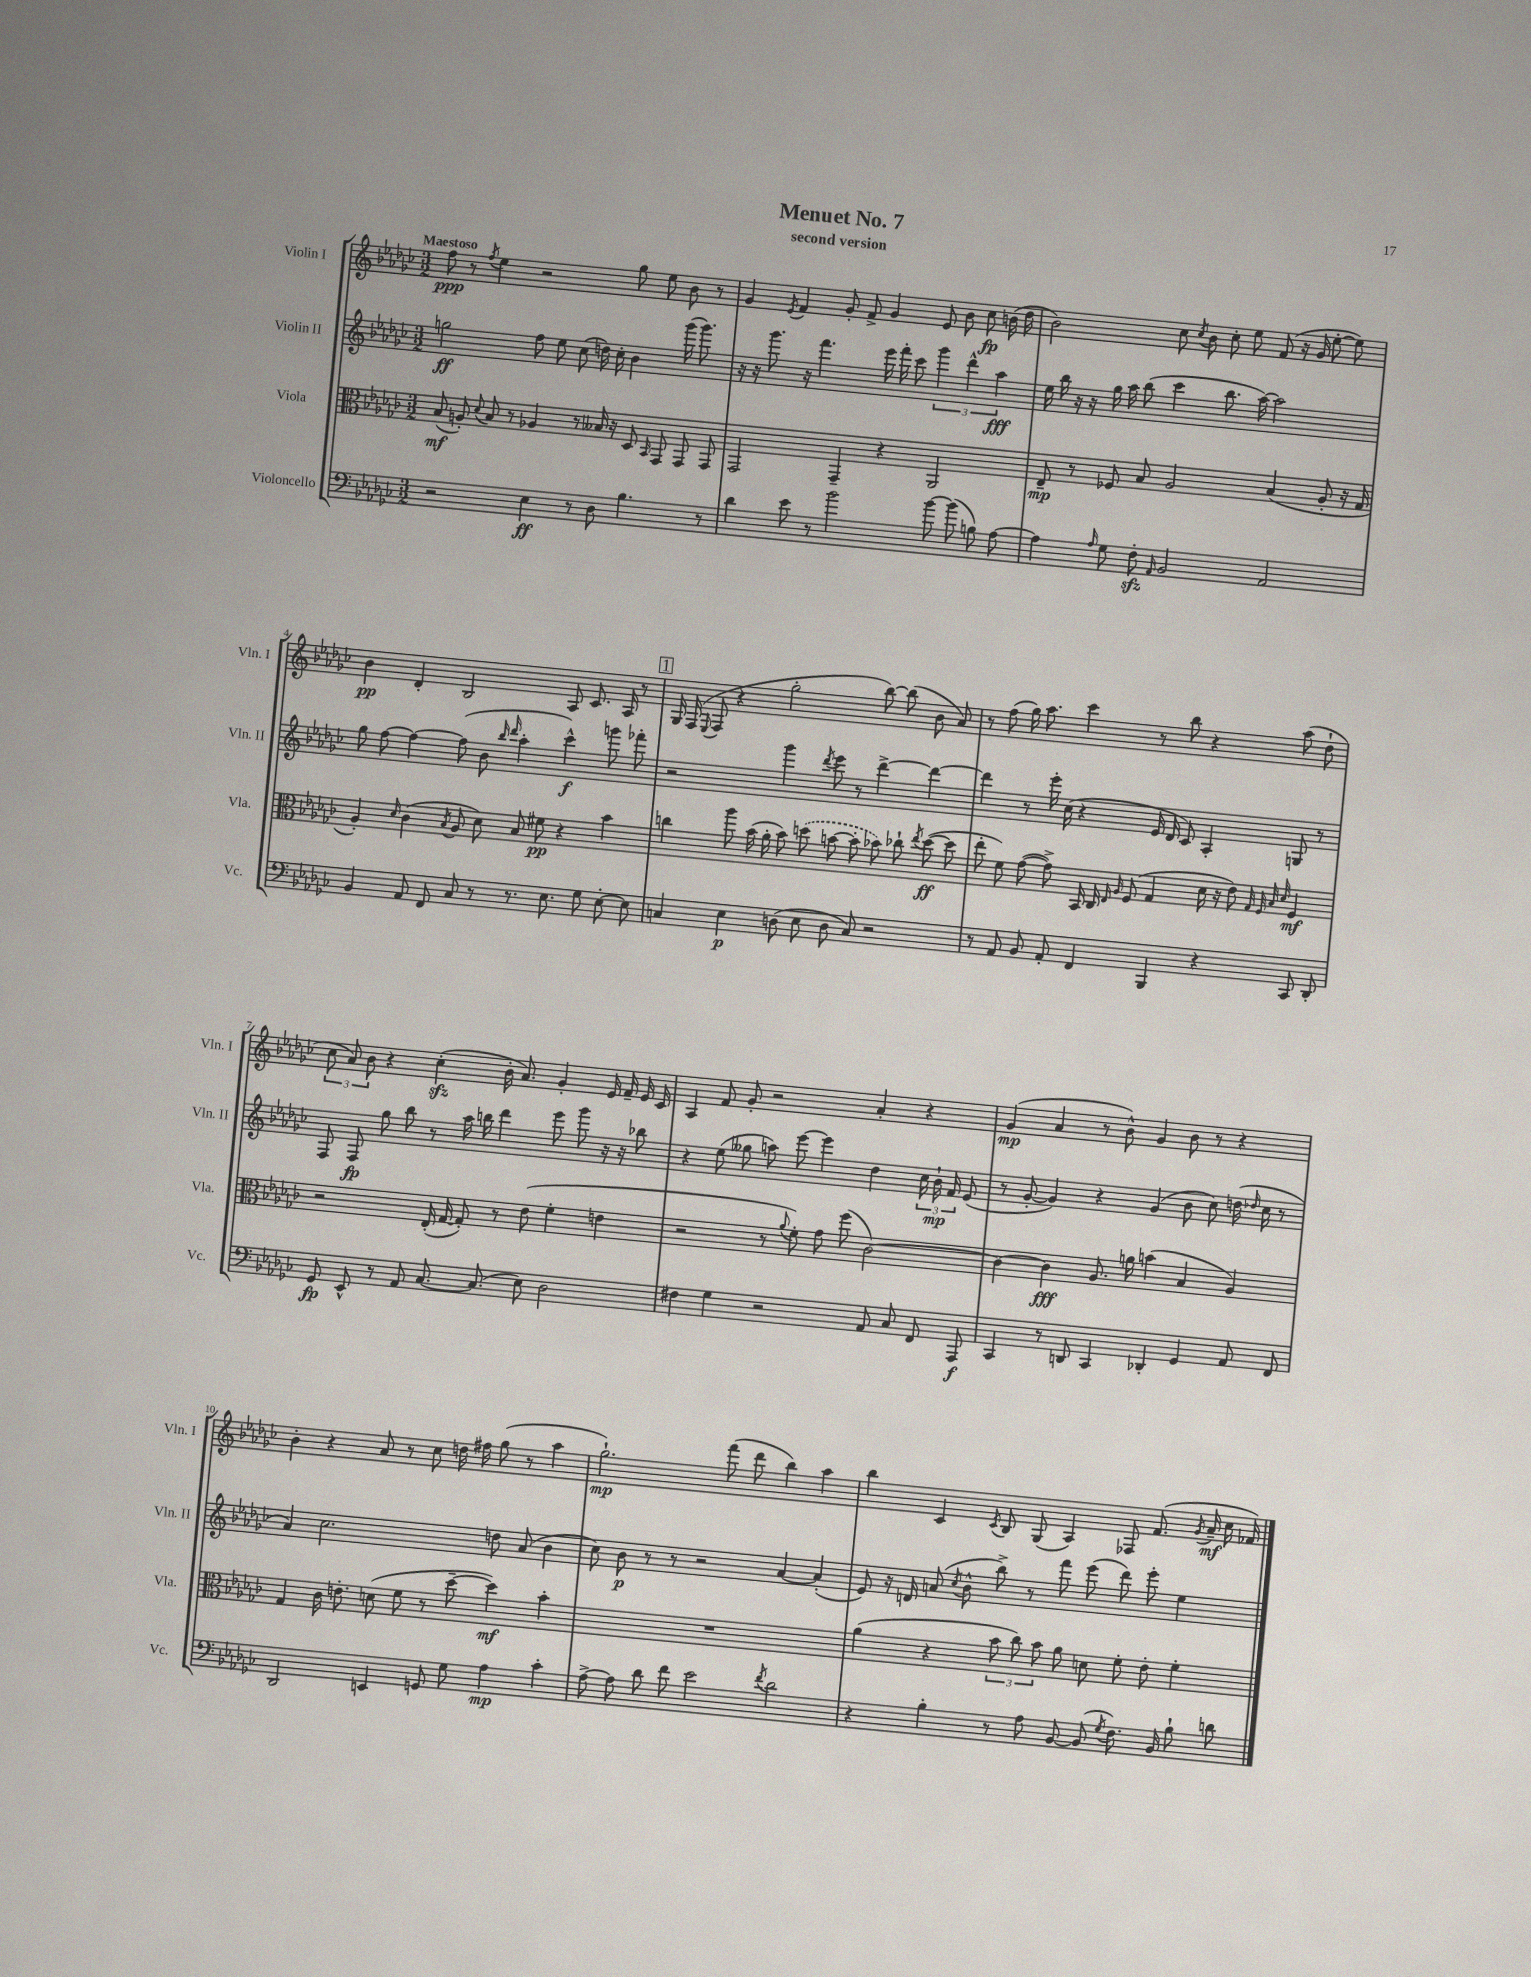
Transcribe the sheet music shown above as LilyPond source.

\header { title = "Menuet No. 7" subtitle = "second version" }
<<
\new StaffGroup <<
\new Staff = "s0" \with { instrumentName = "Violin I" shortInstrumentName = "Vln. I" } {
    \clef treble \key ges \major \numericTimeSignature \time 3/2 \tempo "Maestoso"
    \autoBeamOff f''8\ppp r8 \acciaccatura { f''8 } ees''4 r2 ges''8 ees''8 bes'8 r8 |
    ges'4 \acciaccatura { ees'8 } f'4 ges'8-. f'8-> ges'4 ees'8 bes'8 ces''8\fp b'16( des''16 |
    bes'2) ces''8 \acciaccatura { ces''8 } bes'8 ces''8-. ees''8 f'8( r16 ges'16 ees''8~-. ees''8) |
    bes'4\pp des'4-. bes2 aes8 ces'8. aes16 r8 |
    \mark \markup { \box "1" } ges16 f16( \appoggiatura { ees8 } f8 r4 ges''2-. bes''8~) bes''8( bes'8 aes'8) |
    r8 f''8( ges''16) aes''8. ces'''4 r8 bes''8 r4 aes''8( des''8-! |
    \tuplet 3/2 { ces''8 aes'8) bes'8 } r4 ces''4-.\sfz( bes'16-. aes'8.) ges'4-. ees'16 f'16-- ees'16 ces'16 |
    aes4 f'8 ges'8-. r2 aes'4-. r4 |
    ges'4\mp( aes'4 r8 bes'8-^) ges'4 bes'8 r8 r4 |
    bes'4-. r4 aes'8 r8 ces''8 d''16 fis''16 ges''8( r8 aes''4 |
    ges''2.-!\mp) f'''8( des'''8 bes''4) aes''4 |
    bes''4 ces'4 \acciaccatura { ces'8 } bes8 ges8( aes4) fes8 f'8.( \acciaccatura { ges'8 } aes'16--\mf ces''16 fes'16) \bar "|." |
}
\new Staff = "s1" \with { instrumentName = "Violin II" shortInstrumentName = "Vln. II" } {
    \clef treble \key ges \major \numericTimeSignature \time 3/2
    \autoBeamOff g''2\ff f''8 ees''8 ces''8( d''16) ces''16-. bes'4 ges'''16( ges'''8.) |
    r16 r16 ges'''8. r16 f'''4. ees'''16 f'''16-. ces'''8 \tuplet 3/2 { ges'''4 des'''4-^ aes''4\fff } |
    ees''16 bes''16 r16 r16 ges''16 aes''16 bes''8( ces'''4 bes''8. aes''16~) aes''2 |
    ges''8 f''8~ f''4~ f''8( bes'8 \grace { bes''16 des'''16 } aes''4-. ces'''4-^\f) g'''8 fes'''8-. |
    \mark \markup { \box "1" } r2 ges'''4 \acciaccatura { des'''8 } ees'''8 r8 des'''4~-> des'''4~ |
    des'''4 r8 ees'''16-. ces''16( r4 ees'16 des'16 ces'8) aes4-. g8 r8 |
    f8 f8\fp ges''8 bes''8 r8 aes''16 b''16 des'''4 ees'''8 ges'''8 r16 r16 bes''8 |
    r4 ees''8( geses''8 a''8) ees'''8~ ees'''4 des''4 \tuplet 3/2 { ces''16 bes'16-!\mp f'16 } ees'8( |
    r8 ges'8~-. ges'4) r4 ges'4( bes'8 ces''8) d''16( \grace { des''16 } ces''16 r8 |
    aes'4) ces''2. d''8 aes'8( bes'4 |
    ces''8) bes'8\p r8 r8 r2 aes'4~ aes'4-.( |
    ees'8) r16 d'16 a'8( \acciaccatura { ces''8 } bes'8-^ bes''8->) r8 f'''8 ees'''8( des'''8) ees'''8-. ees''4 \bar "|." |
}
\new Staff = "s2" \with { instrumentName = "Viola" shortInstrumentName = "Vla." } {
    \clef alto \key ges \major \numericTimeSignature \time 3/2
    \autoBeamOff bes8\mf( a8-.) \appoggiatura { des'8 } bes8 r8 aes4 r8 beses16 r16 des8 \grace { bes,16 } ges,8 ges,8 ges,8 |
    ges,2 ges,4-- r4 aes,2 |
    ees8--\mp r8 fes8 bes8 aes2 bes4( aes8-. r16 ges16 |
    aes4-.) \grace { des'16 } ces'4( \acciaccatura { bes8 } aes8 des'8) bes8 fis'8\pp r4 bes'4 |
    \mark \markup { \box "1" } c''4 aes''8 bes'16( aes'16-. bes'8) \once \slurDashed d''8( b'8~ b'8-. bes'8) ces''8-! \acciaccatura { ees''8 } d''8~\ff( d''8 |
    ees''8-. f'8) ges'8~( ges'8->) bes,16 ces16 \grace { ees16 aes16 } f8( ges4 des'16 r16 ees'8) \grace { ges32 f32 bes32 des'32 } f4\mf |
    r2 ees16-.( ges16~ ges8-.) r8 ees'8( f'4-. e'4 |
    r2 r8 \appoggiatura { aes'8 } f'8-.) ges'8 f''8( ces'2~) |
    ces'4~ ces'4\fff aes8. a'16 b'4( bes4 aes4) |
    ges4 ces'16 e'8.-. d'8( f'8 r8 des''8~-- des''4\mf) bes'4-. |
    R1. |
    aes'4( r4 \tuplet 3/2 { bes'8 ces''8) bes'8 } aes'8 d'8 f'8-. ees'8-. f'4-. \bar "|." |
}
\new Staff = "s3" \with { instrumentName = "Violoncello" shortInstrumentName = "Vc." } {
    \clef bass \key ges \major \numericTimeSignature \time 3/2
    \autoBeamOff r2 ees4\ff r8 des8 bes4. r8 |
    des'4 ees'8 r8 bes'2 bes'8~ bes'8( b8) aes8~ |
    aes4 \grace { aes16 } ges8 f8-.\sfz \grace { aes,16 } bes,2 aes,2 |
    bes,4 aes,8 f,8 ces8 r8 r8. ees8. ges8 ees8~-. ees8 |
    \mark \markup { \box "1" } c4 ees4\p d8( ees8 d8 c8) r2 |
    r8 aes,8 bes,8 aes,8-. f,4 bes,,4 r4 ces,8 des,8-. |
    ges,8\fp ees,8-^ r8 aes,8 ces8.~ ces8.( ees8) des2 |
    fis4 ges4 r2 aes,8 ces8 f,8 aes,,8\f |
    ces,4 r8 d,8 ces,4 des,4-. ges,4 aes,8 f,8 |
    des,2 e,4 g,8 ges8 aes4\mp ces'4-. |
    aes8~-> aes8 des'8 f'8 ees'2 \acciaccatura { f'8 } des'2 |
    r4 bes4-. r8 aes8 bes,8~ bes,8( \acciaccatura { ges8 } f8.) bes,16 bes8-! d'8 \bar "|." |
}
>>
>>
